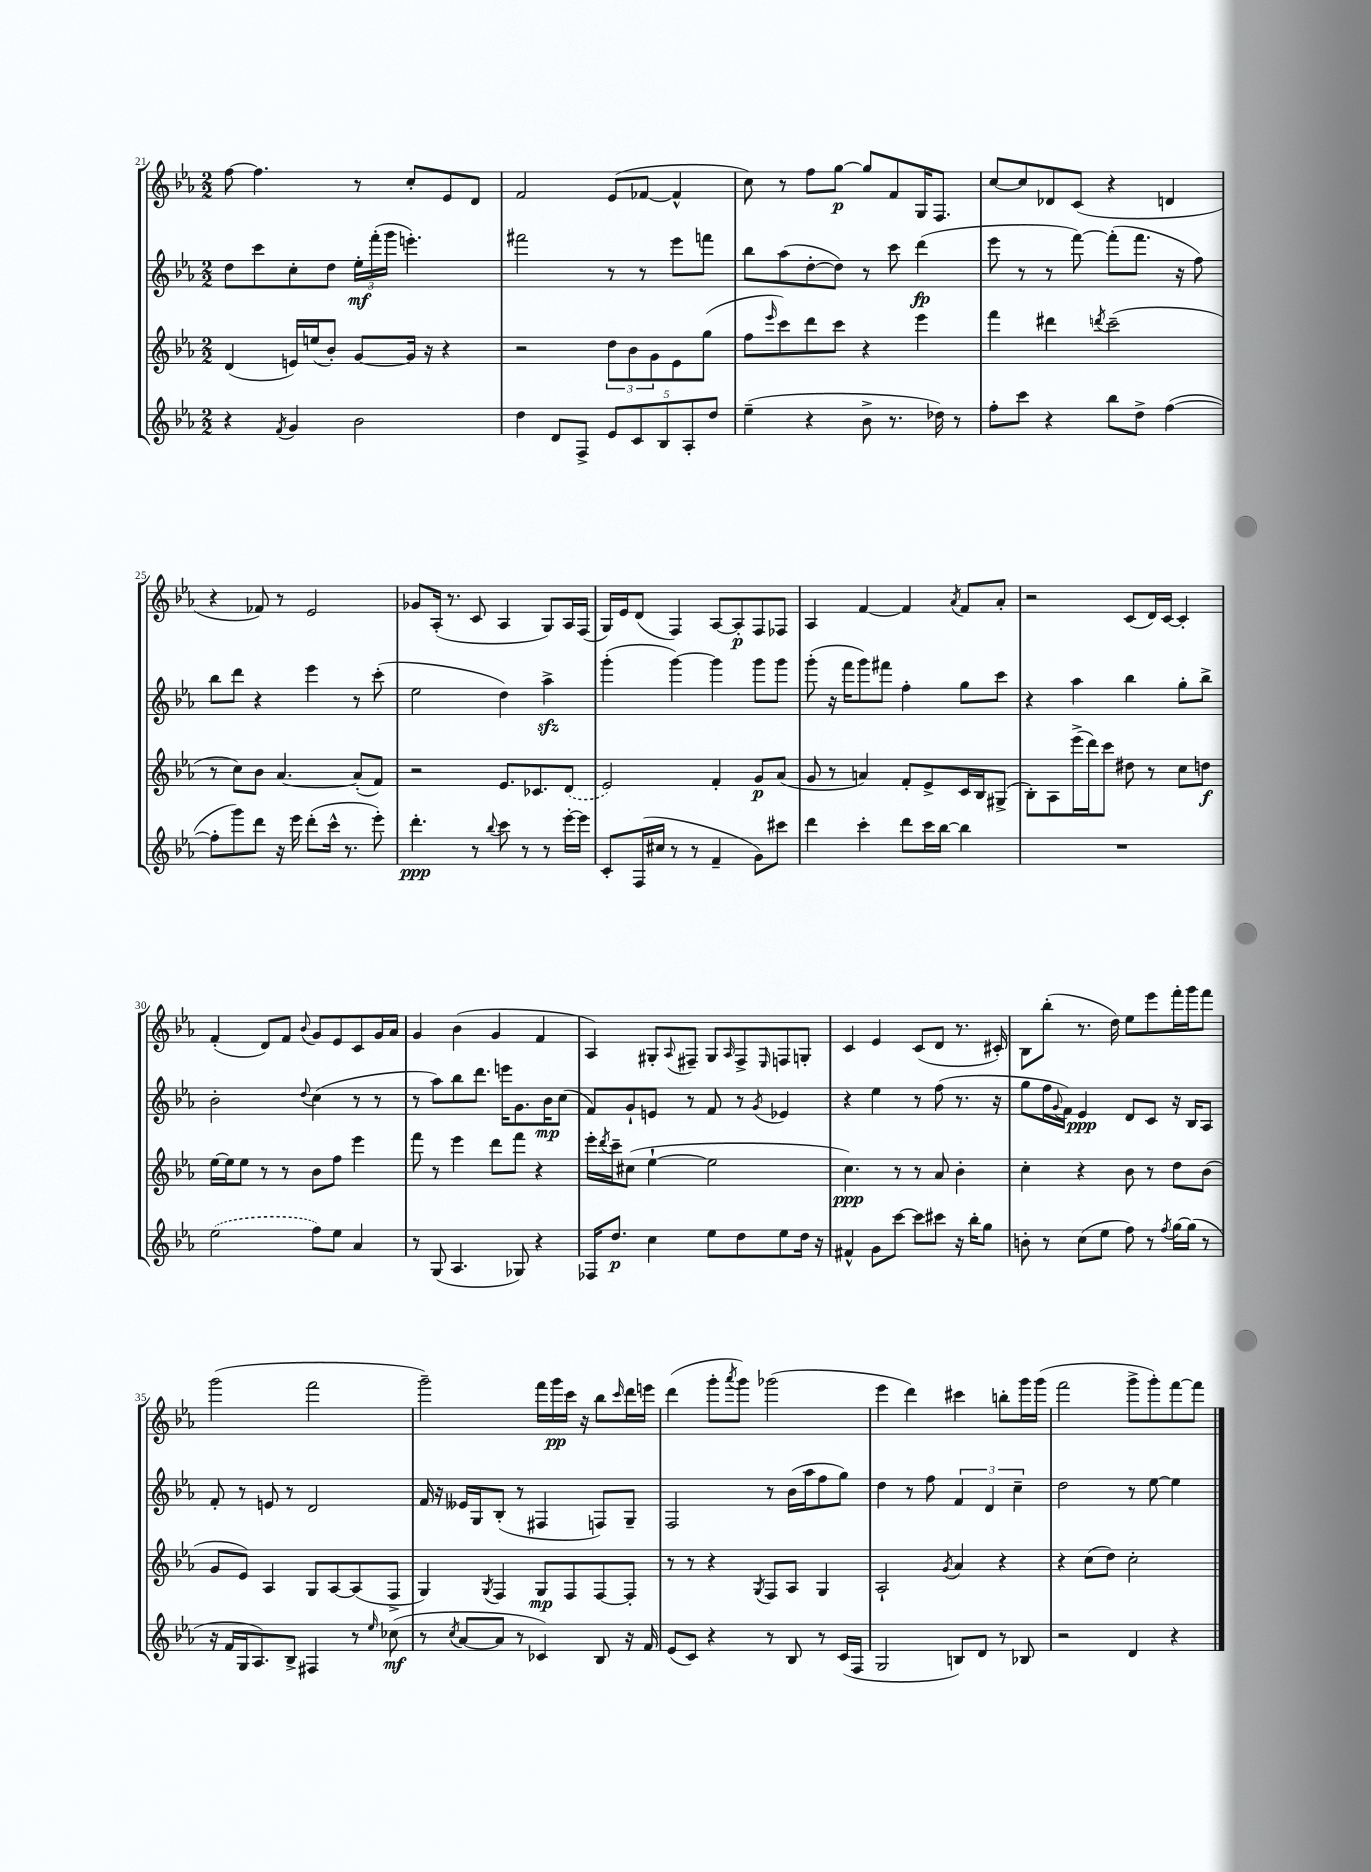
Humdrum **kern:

**kern	**dynam	**kern	**dynam	**kern	**dynam	**kern	**dynam
*part4	*part4	*part3	*part3	*part2	*part2	*part1	*part1
*staff4	*staff4	*staff3	*staff3	*staff2	*staff2	*staff1	*staff1
*clefG2	*	*clefG2	*	*clefG2	*	*clefG2	*
*k[b-e-a-]	*	*k[b-e-a-]	*	*k[b-e-a-]	*	*k[b-e-a-]	*
*M2/2	*	*M2/2	*	*M2/2	*	*M2/2	*
=21	=21	=21	=21	=21	=21	=21	=21
4r	.	(4d/	.	8dd\L	.	[8ff\	.
.	.	.	.	8ccc\	.	4.ff\]	.
8qf/	.	.	.	.	.	.	.
4g/	.	16en/LL)	.	8cc'\	.	.	.
.	.	(16een/J	.	.	.	.	.
.	.	8b-'/J)	.	8dd\J	.	.	.
2b-\	.	[8g/L	.	24ee-'\LL	mf	8r	.
.	.	.	.	(24fff'\	.	.	.
.	.	.	.	24ggg\JJ	.	.	.
.	.	16g/Jk]	.	4.eeen'\)	.	8cc'/L	.
.	.	16r	.	.	.	.	.
.	.	4r	.	.	.	8e-/	.
.	.	.	.	.	.	8d/J	.
=22	=22	=22	=22	=22	=22	=22	=22
4dd\	.	2r	.	2fff#X\	.	2f/	.
8d/L	.	.	.	.	.	.	.
8F^/J	.	.	.	.	.	.	.
10e-/L	.	12dd\L	.	8r	.	(8e-/L	.
.	.	12b-\	.	.	.	.	.
10c/	.	.	.	.	.	.	.
.	.	.	.	8r	.	[8f-X/J	.
.	.	12g\	.	.	.	.	.
10B-/	.	.	.	.	.	.	.
.	.	8e-\	.	8eee-\L	.	4f-^^/]	.
10A-'/	.	.	.	.	.	.	.
.	.	(8gg\J	.	8fffn\J	.	.	.
10dd/J	.	.	.	.	.	.	.
=23	=23	=23	=23	=23	=23	=23	=23
(4ee-~\	.	8ff\L	.	8bb-\L	.	8cc\)	.
.	.	16qqeee-/	.	.	.	.	.
.	.	8ccc\)	.	(8aa-\	.	8r	.
4r	.	8ddd\	.	[8dd'\	.	8ff\L	.
.	.	8ccc\J	.	8dd\J])	.	[8gg\J	p
8b-^\	.	4r	.	8r	.	8gg/L]	.
8.r	.	.	.	8ccc\	.	8f/	.
.	.	4eee-\	.	(4ddd\	fp	16G/K	.
16dd-X\)	.	.	.	.	.	8.F/J	.
8r	.	.	.	.	.	.	.
=24	=24	=24	=24	=24	=24	=24	=24
8ff'\L	.	4fff\	.	8eee-\	.	[8cc/L	.
8ccc\J	.	.	.	8r	.	8cc/]	.
4r	.	4ddd#X\	.	8r	.	8d-X/	.
.	.	.	.	[8fff\)	.	(8c/J	.
.	.	8qdddn/	.	.	.	.	.
8bb-\L	.	(2ccc~\	.	(8fff'\L]	.	4r	.
8dd^\J	.	.	.	8.fff\J	.	.	.
([4ff\	.	.	.	.	.	4dn/	.
.	.	.	.	16r	.	.	.
.	.	.	.	8ff\)	.	.	.
!!LO:LB:g=z
=25	=25	=25	=25	=25	=25	=25	=25
8ff'\L]	.	8r	.	8bb-\L	.	4r	.
8ggg\)	.	8cc\L)	.	8ddd\J	.	.	.
8ddd\J	.	8b-\J	.	4r	.	8f-X/)	.
16r	.	[4.a-/	.	.	.	8r	.
16eee-\	.	.	.	.	.	.	.
(8ddd'\L	.	.	.	4eee-\	.	2e-/	.
16ccc^^\Jk	.	.	.	.	.	.	.
8.r	.	.	.	.	.	.	.
.	.	(8a-'/L]	.	8r	.	.	.
8eee-'\)	.	8f/J)	.	(8ccc'\	.	.	.
=26	=26	=26	=26	=26	=26	=26	=26
4.ddd'\	ppp	2r	.	2ee-\	.	8g-X/L	.
.	.	.	.	.	.	(16A-'/Jk	.
.	.	.	.	.	.	8.r	.
8r	.	.	.	.	.	8c/	.
8qqbb-/	.	.	.	.	.	.	.
8ccc\	.	8.e-/L	.	4dd\)	.	4A-/	.
8r	.	.	.	.	.	.	.
.	.	8.c-X/	.	.	.	.	.
8r	.	.	.	4aa-zz^\	.	8G/L)	.
[16eee-'\LL	.	(8d/J	.	.	.	16A-/L	.
16eee-\JJ]	.	.	.	.	.	(16F/JJ	.
=27	=27	=27	=27	=27	=27	=27	=27
8c'/L	.	2e-/)	.	(4ggg'\	.	16G/LL)	.
.	.	.	.	.	.	16e-/J	.
(16F/L	.	.	.	.	.	(8d/J	.
16cc#X/JJ	.	.	.	.	.	.	.
8r	.	.	.	[4ggg\)	.	4F/)	.
8r	.	.	.	.	.	.	.
4f~/	.	4f'/	.	4ggg\]	.	[8A-/L	.
.	.	.	.	.	.	8A-'/]	p
8g\L)	.	8g/L	p	8ggg\L	.	8F/	.
8ccc#X\J	.	(8a-/J	.	8ggg\J	.	8F-X/J	.
=28	=28	=28	=28	=28	=28	=28	=28
4ddd\	.	8g/	.	(8ggg'\	.	4A-/	.
.	.	8r	.	16r	.	.	.
.	.	.	.	16fff\KL	.	.	.
4ccc'\	.	4an/)	.	8ggg\)	.	[4f/	.
.	.	.	.	8fff#X\J	.	.	.
8ddd\L	.	8f'/L	.	4ff'\	.	4f/]	.
16ccc\L	.	8e-^/	.	.	.	.	.
[16bb-\JJ	.	.	.	.	.	.	.
.	.	.	.	.	.	8qa-/	.
4bb-\]	.	16c/L	.	8gg\L	.	8f/L	.
.	.	16B-/J	.	.	.	.	.
.	.	(8G#X^/J	.	8ccc\J	.	8a-'/J	.
=29	=29	=29	=29	=29	=29	=29	=29
1r	.	8B-'\L)	.	4r	.	2r	.
.	.	8A-\	.	.	.	.	.
.	.	(16eee-^\L	.	4aa-\	.	.	.
.	.	16ddd\J)	.	.	.	.	.
.	.	8ccc\J	.	.	.	.	.
.	.	8dd#X\	.	4bb-\	.	(8c/L	.
.	.	8r	.	.	.	16d/L)	.
.	.	.	.	.	.	[16c/JJ	.
.	.	8cc\L	.	8gg'\L	.	4c'/]	.
.	.	8ddn\J	f	8bb-^\J	.	.	.
!!LO:LB:g=z
=30	=30	=30	=30	=30	=30	=30	=30
(2ee-\	.	[16ee-\LL	.	2b-'\	.	(4f'/	.
.	.	16ee-\J]	.	.	.	.	.
.	.	8ee-\J	.	.	.	.	.
.	.	8r	.	.	.	8d/L)	.
.	.	8r	.	.	.	8f/J	.
.	.	.	.	8qqdd/	.	8qqb-/	.
8ff\L)	.	8b-\L	.	(4cc\	.	8g/L	.
8ee-\J	.	8ff\J	.	.	.	8e-/	.
4a-/	.	4eee-\	.	8r	.	8c/	.
.	.	.	.	8r	.	16g/L	.
.	.	.	.	.	.	16a-/JJ	.
=31	=31	=31	=31	=31	=31	=31	=31
8r	.	8fff\	.	8r	.	4g/	.
(8G/	.	8r	.	8aa-\L)	.	.	.
4.A-/	.	4eee-\	.	8bb-\	.	(4b-\	.
.	.	.	.	8.ddd\J	.	.	.
.	.	8ddd\L	.	.	.	4g/	.
.	.	.	.	16eeen\KL	.	.	.
8G-X/)	.	8fff\J	.	8.g\	.	.	.
4r	.	4r	.	.	.	4f/	.
.	.	.	.	16b-\K	mp	.	.
.	.	.	.	(8cc\J	.	.	.
=32	=32	=32	=32	=32	=32	=32	=32
16F-X/KL	.	16eee-'\LL	.	8f/L)	.	4A-/)	.
.	.	8qddd/	.	.	.	.	.
8.dd/J	p	16ccc~\J	.	.	.	.	.
.	.	(8cc#X\J	.	8g`/	.	.	.
4cc\	.	[4ee-`\	.	8en/J	.	8G#X'/L	.
.	.	.	.	.	.	8qqA-/	.
.	.	.	.	8r	.	8F#X~/J	.
8ee-\L	.	2ee-\]	.	8f/	.	8G#/L	.
.	.	.	.	.	.	16qqA-/	.
8dd\	.	.	.	8r	.	8F#^/	.
.	.	.	.	8qg/	.	16qqE-/	.
8ee-\	.	.	.	4e-X/	.	8Fn/	.
16dd\Jk	.	.	.	.	.	8Gn'/J	.
16r	.	.	.	.	.	.	.
=33	=33	=33	=33	=33	=33	=33	=33
4f#X^^/	.	4.cc\)	ppp	4r	.	4c/	.
8g\L	.	.	.	4ee-\	.	4e-/	.
[8ccc\J	.	8r	.	.	.	.	.
8ccc\L]	.	8r	.	8r	.	(8c/L	.
8ccc#X\J	.	8a-/	.	(8ff\	.	8d/J	.
16r	.	4b-'\	.	8.r	.	8.r	.
16bb-'\KL	.	.	.	.	.	.	.
8gg\J	.	.	.	.	.	.	.
.	.	.	.	16r	.	16c#X'/)	.
=34	=34	=34	=34	=34	=34	=34	=34
8bn'\	.	4cc'\	.	8gg\L	.	8B-\L	.
8r	.	.	.	16ff\L	.	(8bb-'\J	.
.	.	.	.	8qqg/	.	.	.
.	.	.	.	16f\JJ)	.	.	.
(8cc\L	.	4r	.	4e-/	ppp	8.r	.
8ee-\J	.	.	.	.	.	.	.
.	.	.	.	.	.	16dd\)	.
8ff\)	.	8b-\	.	8d/L	.	8ee-\L	.
8r	.	8r	.	8c/J	.	8eee-\	.
8qff/	.	.	.	.	.	.	.
[16gg\LL	.	8dd\L	.	16r	.	16fff'\L	.
(16gg\JJ]	.	.	.	16B-/KL	.	16ggg\J	.
8r	.	(8b-\J	.	8A-/J	.	8fff\J	.
!!LO:LB:g=z
=35	=35	=35	=35	=35	=35	=35	=35
16r	.	8g/L	.	8f'/	.	(2ggg\	.
16f/LL	.	.	.	.	.	.	.
16G/J	.	8e-/J)	.	8r	.	.	.
8.A-/)	.	.	.	.	.	.	.
.	.	4A-/	.	8en/	.	.	.
8B-^/J	.	.	.	8r	.	.	.
4F#X/	.	8G/L	.	2d/	.	2fff\	.
.	.	[8A-/	.	.	.	.	.
8r	.	(8A-/]	.	.	.	.	.
16qqee-/	.	.	.	.	.	.	.
(8cc-X\	mf	8F^/J	.	.	.	.	.
=36	=36	=36	=36	=36	=36	=36	=36
8r	.	4G/)	.	16f/	.	2ggg~\)	.
.	.	.	.	16r	.	.	.
8qcc/	.	.	.	.	.	.	.
[8a-/L	.	.	.	16e--X/LL	.	.	.
.	.	.	.	16G/J	.	.	.
.	.	8qG/	.	.	.	.	.
8a-/J]	.	4F/	.	(8B-'/J	.	.	.
8r	.	.	.	8r	.	.	.
4c-X/)	.	8G/L	mp	4F#X/	.	16fff\LL	.
.	.	.	.	.	.	16ggg\	pp
.	.	8F/	.	.	.	16ccc\JJ	.
.	.	.	.	.	.	16r	.
8B-/	.	[8F/	.	8Fn/L)	.	8bb-\L	.
.	.	.	.	.	.	16qqccc/	.
16r	.	8F'/J]	.	8G~/J	.	16ddd\L	.
16f/	.	.	.	.	.	16eeen\JJ	.
=37	=37	=37	=37	=37	=37	=37	=37
(8e-/L	.	8r	.	2F/	.	(4ddd\	.
8c/J)	.	8r	.	.	.	.	.
4r	.	4r	.	.	.	8ggg'\L	.
.	.	.	.	.	.	8qaaa-/	.
.	.	.	.	.	.	8ggg\J)	.
.	.	8qG/	.	.	.	.	.
8r	.	8F/L	.	8r	.	(2ggg-X\	.
8B-/	.	8A-/J	.	(16b-\LL	.	.	.
.	.	.	.	16aa-\J	.	.	.
8r	.	4G/	.	8ff\	.	.	.
(16c/LL	.	.	.	8gg\J)	.	.	.
16F/JJ	.	.	.	.	.	.	.
=38	=38	=38	=38	=38	=38	=38	=38
2G/	.	2A-`/	.	4dd\	.	4eee-\	.
.	.	.	.	8r	.	4ddd\)	.
.	.	.	.	8ff\	.	.	.
.	.	8qg/	.	.	.	.	.
8Bn/L)	.	4a-/	.	6f/	.	4ccc#X\	.
8d/J	.	.	.	.	.	.	.
.	.	.	.	6d/	.	.	.
8r	.	4r	.	.	.	8bbn'\L	.
.	.	.	.	6cc~\	.	.	.
8B-X/	.	.	.	.	.	16ggg\L	.
.	.	.	.	.	.	(16ggg\JJ	.
=39	=39	=39	=39	=39	=39	=39	=39
2r	.	4r	.	2dd\	.	2fff\	.
.	.	(8cc\L	.	.	.	.	.
.	.	8dd\J)	.	.	.	.	.
4d/	.	2cc'\	.	8r	.	8ggg^\L	.
.	.	.	.	[8ee-\	.	8ggg'\)	.
4r	.	.	.	4ee-\]	.	[8fff\	.
.	.	.	.	.	.	8fff\J]	.
==	==	==	==	==	==	==	==
*-	*-	*-	*-	*-	*-	*-	*-
